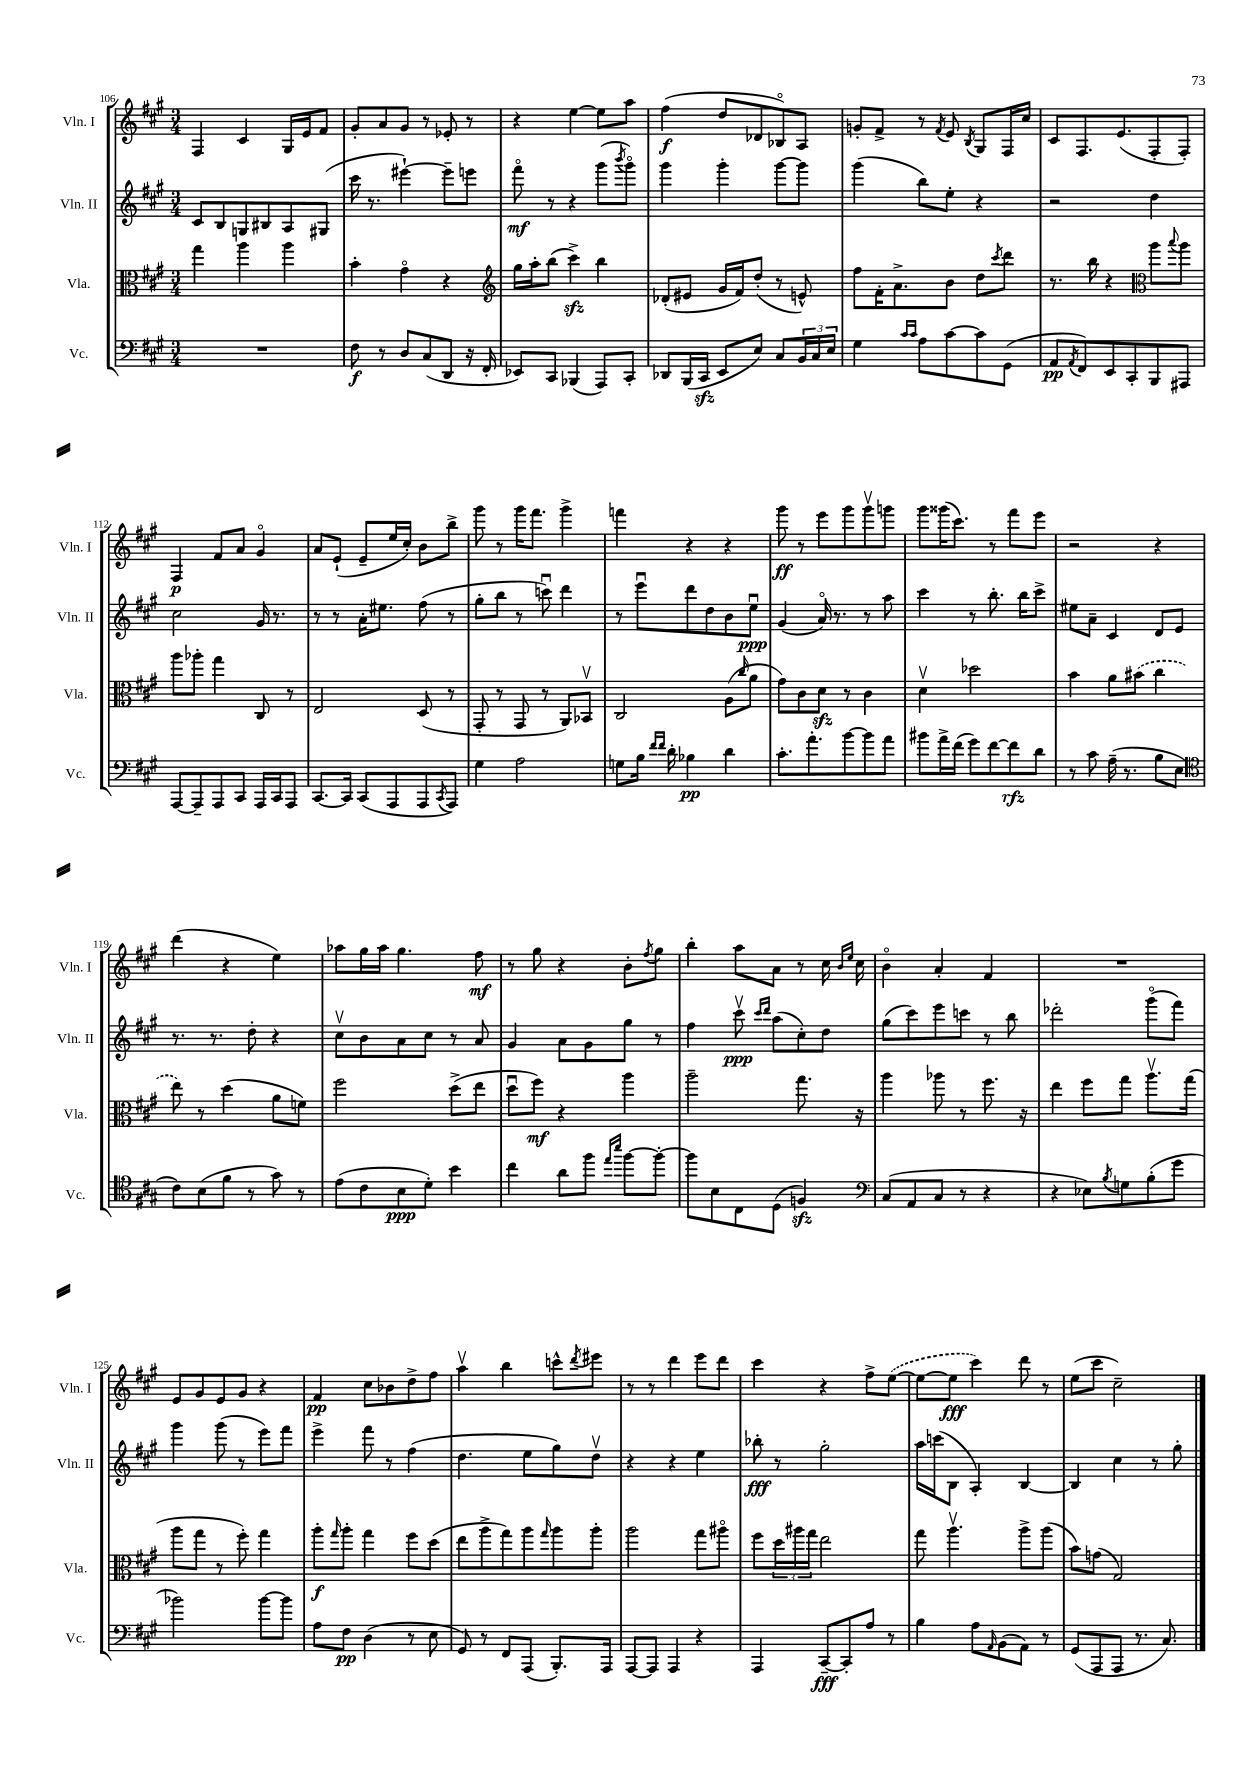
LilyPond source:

<<
\new StaffGroup <<
\new Staff = "s0" \with { instrumentName = "Vln. I" shortInstrumentName = "Vln. I" } {
    \clef treble \key a \major \numericTimeSignature \time 3/4
    fis4 cis'4 gis16 e'16 fis'8 |
    gis'8-. a'8 gis'8 r8 ees'8-. r8 |
    r4 e''4~ e''8 a''8 |
    fis''4\f( d''8 des'8 bes8\flageolet) a8 |
    g'8-. fis'8-> r8 \acciaccatura { fis'8 } e'8 \acciaccatura { b8 } gis8 fis16 cis''16 |
    cis'8 fis8. e'8.( fis8-. fis8-.) |
    fis4\p fis'8 a'8 gis'4\flageolet |
    a'8 e'8-!( e'8-- e''16 cis''16-.) b'8 b''8-> |
    gis'''8 r8 gis'''16 fis'''8. gis'''4-> |
    f'''4 r4 r4 |
    gis'''8\ff r8 e'''8 gis'''8 gis'''8\upbow g'''8 |
    gis'''8 gisis'''16( cis'''8.) r8 fis'''8 e'''8 |
    r2 r4 |
    d'''4( r4 e''4) |
    aes''8 gis''16 aes''16 gis''4. fis''8\mf |
    r8 gis''8 r4 b'8-. \acciaccatura { fis''8 } gis''8 |
    b''4-. a''8 a'8 r8 cis''16 \grace { b'16 e''16 } cis''16 |
    b'4\flageolet a'4-. fis'4 |
    R2. |
    e'8 gis'8 e'8 gis'8 r4 |
    fis'4\pp cis''8 bes'8 d''8-> fis''8 |
    a''4\upbow b''4 c'''8-^ \acciaccatura { d'''8 } eis'''8 |
    r8 r8 d'''4 e'''8 d'''8 |
    cis'''4 r4 fis''8-> \once \slurDashed e''8~( |
    e''8~ e''8\fff cis'''4) d'''8 r8 |
    e''8( cis'''8 cis''2--) \bar "|." |
}
\new Staff = "s1" \with { instrumentName = "Vln. II" shortInstrumentName = "Vln. II" } {
    \clef treble \key a \major \numericTimeSignature \time 3/4
    cis'8 b8 g8 bis8 a8 gis8( |
    cis'''16 r8. eis'''4~-!) eis'''8-- e'''8 |
    fis'''8\flageolet\mf r8 r4 gis'''8( \acciaccatura { b'''8 } gis'''8\flageolet) |
    gis'''4 gis'''4-. gis'''8~ gis'''8 |
    gis'''4( b''8) e''8-. r4 |
    r2 d''4 |
    cis''2 gis'16 r8. |
    r8 r8 a'16-. eis''8. fis''8( r8 |
    gis''8-. b''8 r8 c'''8\downbow) d'''4 |
    r8 e'''8\downbow d'''8 d''8 b'8 e''8\downbow\ppp |
    gis'4( a'16\flageolet) r8. r8 a''8 |
    cis'''4 r8 b''8.-. b''16 cis'''8-> |
    eis''8 a'8-- cis'4 d'8 e'8 |
    r8. r8. d''8-. r4 |
    cis''8\upbow b'8 a'8 cis''8 r8 a'8 |
    gis'4 a'8 gis'8 gis''8 r8 |
    fis''4 cis'''8\upbow\ppp \grace { cis'''16 d'''16 } a''8( cis''8-.) d''8 |
    gis''8( cis'''8) e'''8 c'''8 r8 b''8 |
    des'''2-. gis'''8\flageolet( fis'''8) |
    gis'''4 gis'''8( r8 e'''8) fis'''8 |
    e'''4-> fis'''8 r8 fis''4( |
    d''4. e''8 gis''8) d''8\upbow |
    r4 r4 e''4 |
    bes''8-.\fff r8 gis''2-. |
    a''16 c'''16( b8 a4-.) b4~ |
    b4 cis''4 r8 gis''8-. \bar "|." |
}
\new Staff = "s2" \with { instrumentName = "Vla." shortInstrumentName = "Vla." } {
    \clef alto \key a \major \numericTimeSignature \time 3/4
    gis''4 a''4 a''4 |
    b'4-. gis'4\flageolet r4 |
    \clef treble gis''16 a''16-. b''8( cis'''4->\sfz) b''4 |
    des'8-.( eis'8 gis'16 fis'16) d''8-.( r8 e'8-^) |
    fis''8 fis'16-. a'8.-> b'8 d''8 \acciaccatura { cis'''8 } d'''8 |
    r8. b''16 r4 \clef alto a''8 \appoggiatura { b''8 } a''8 |
    a''8 aes''8-. gis''4 cis8 r8 |
    e2 d8( r8 |
    gis,8-. r8 gis,8 r8 a,8) bes,8\upbow |
    cis2 a8( \grace { cis''16 } a'8 |
    gis'8) cis'8 d'8\sfz r8 cis'4 |
    d'4\upbow des''2 |
    b'4 a'8 \once \slurDashed bis'8( cis''4 |
    e''8) r8 d''4( a'8 f'8) |
    fis''2 d''8->( e''8 |
    d''8\downbow fis''8\mf) r4 a''4 |
    a''2-- gis''8. r16 |
    a''4 aes''8 r8 fis''8. r16 |
    e''4 fis''8 gis''8 a''8.\upbow gis''16( |
    a''8 gis''8 r8 fis''8-.) gis''4 |
    a''8-.\f \grace { gis''16 } a''8-. gis''4 fis''8 d''8( |
    e''8 a''8-> gis''8) a''8 \grace { gis''16 } a''8 a''8-. |
    a''2 gis''8 ais''8\flageolet |
    fis''8 \tuplet 3/2 { d''16 ais''16 gis''16 } e''2 |
    gis''8 a''4.\upbow a''8-> a''8( |
    b'8) g'8( gis2) \bar "|." |
}
\new Staff = "s3" \with { instrumentName = "Vc." shortInstrumentName = "Vc." } {
    \clef bass \key a \major \numericTimeSignature \time 3/4
    R2. |
    fis8\f r8 d8 cis8( d,8 r16 fis,16-. |
    ees,8) cis,8 bes,,4( a,,8) cis,8-. |
    des,8 b,,16( cis,16\sfz e,8 e8) cis8 \tuplet 3/2 { b,16 cis16 e16 } |
    gis4 \grace { cis'16 cis'16 } a8 cis'8~ cis'8 gis,8( |
    a,8\pp \acciaccatura { a,8 } fis,8) e,8 cis,8-. b,,8 ais,,8 |
    a,,8~ a,,8-- a,,8 cis,8 a,,16 cis,16 a,,8 |
    cis,8.~ cis,16 cis,8( a,,8 a,,8 \acciaccatura { cis,8 } a,,8) |
    gis4 a2 |
    g8 b16 \grace { fis'16 fis'16 } d'16-. bes4\pp d'4 |
    cis'8.-. a'8.-. b'8~ b'8 a'8 |
    bis'8 a'16-> fis'16( gis'8) fis'8~ fis'8\rfz d'8 |
    r8 cis'8 a16--( r8. b8 e8 |
    \clef tenor cis'8) b8( fis'8 r8 gis'8) r8 |
    e'8( cis'8 b8\ppp d'8-.) b'4 |
    cis''4 a'8 fis''8 \grace { e''16 b''16 } fis''8~ fis''8~-. |
    fis''8 b8 cis8 d8( f4\sfz) |
    \clef bass cis8( a,8 cis8 r8 r4 |
    r4 ees8) \acciaccatura { b8 } g8 b8-.( gis'8 |
    bes'2) bes'8~ bes'8 |
    a8 fis8\pp d4( r8 e8 |
    gis,8) r8 fis,8 a,,8( b,,8.-.) a,,16 |
    a,,8~ a,,8 a,,4 r4 |
    a,,4 cis,8~--\fff cis,8-. a8 r8 |
    b4 a8 \grace { a,16 } b,8( a,8) r8 |
    gis,8( a,,8 a,,8 r8. cis8.) \bar "|." |
}
>>
>>
\layout { \context { \Score currentBarNumber = #106 } }
